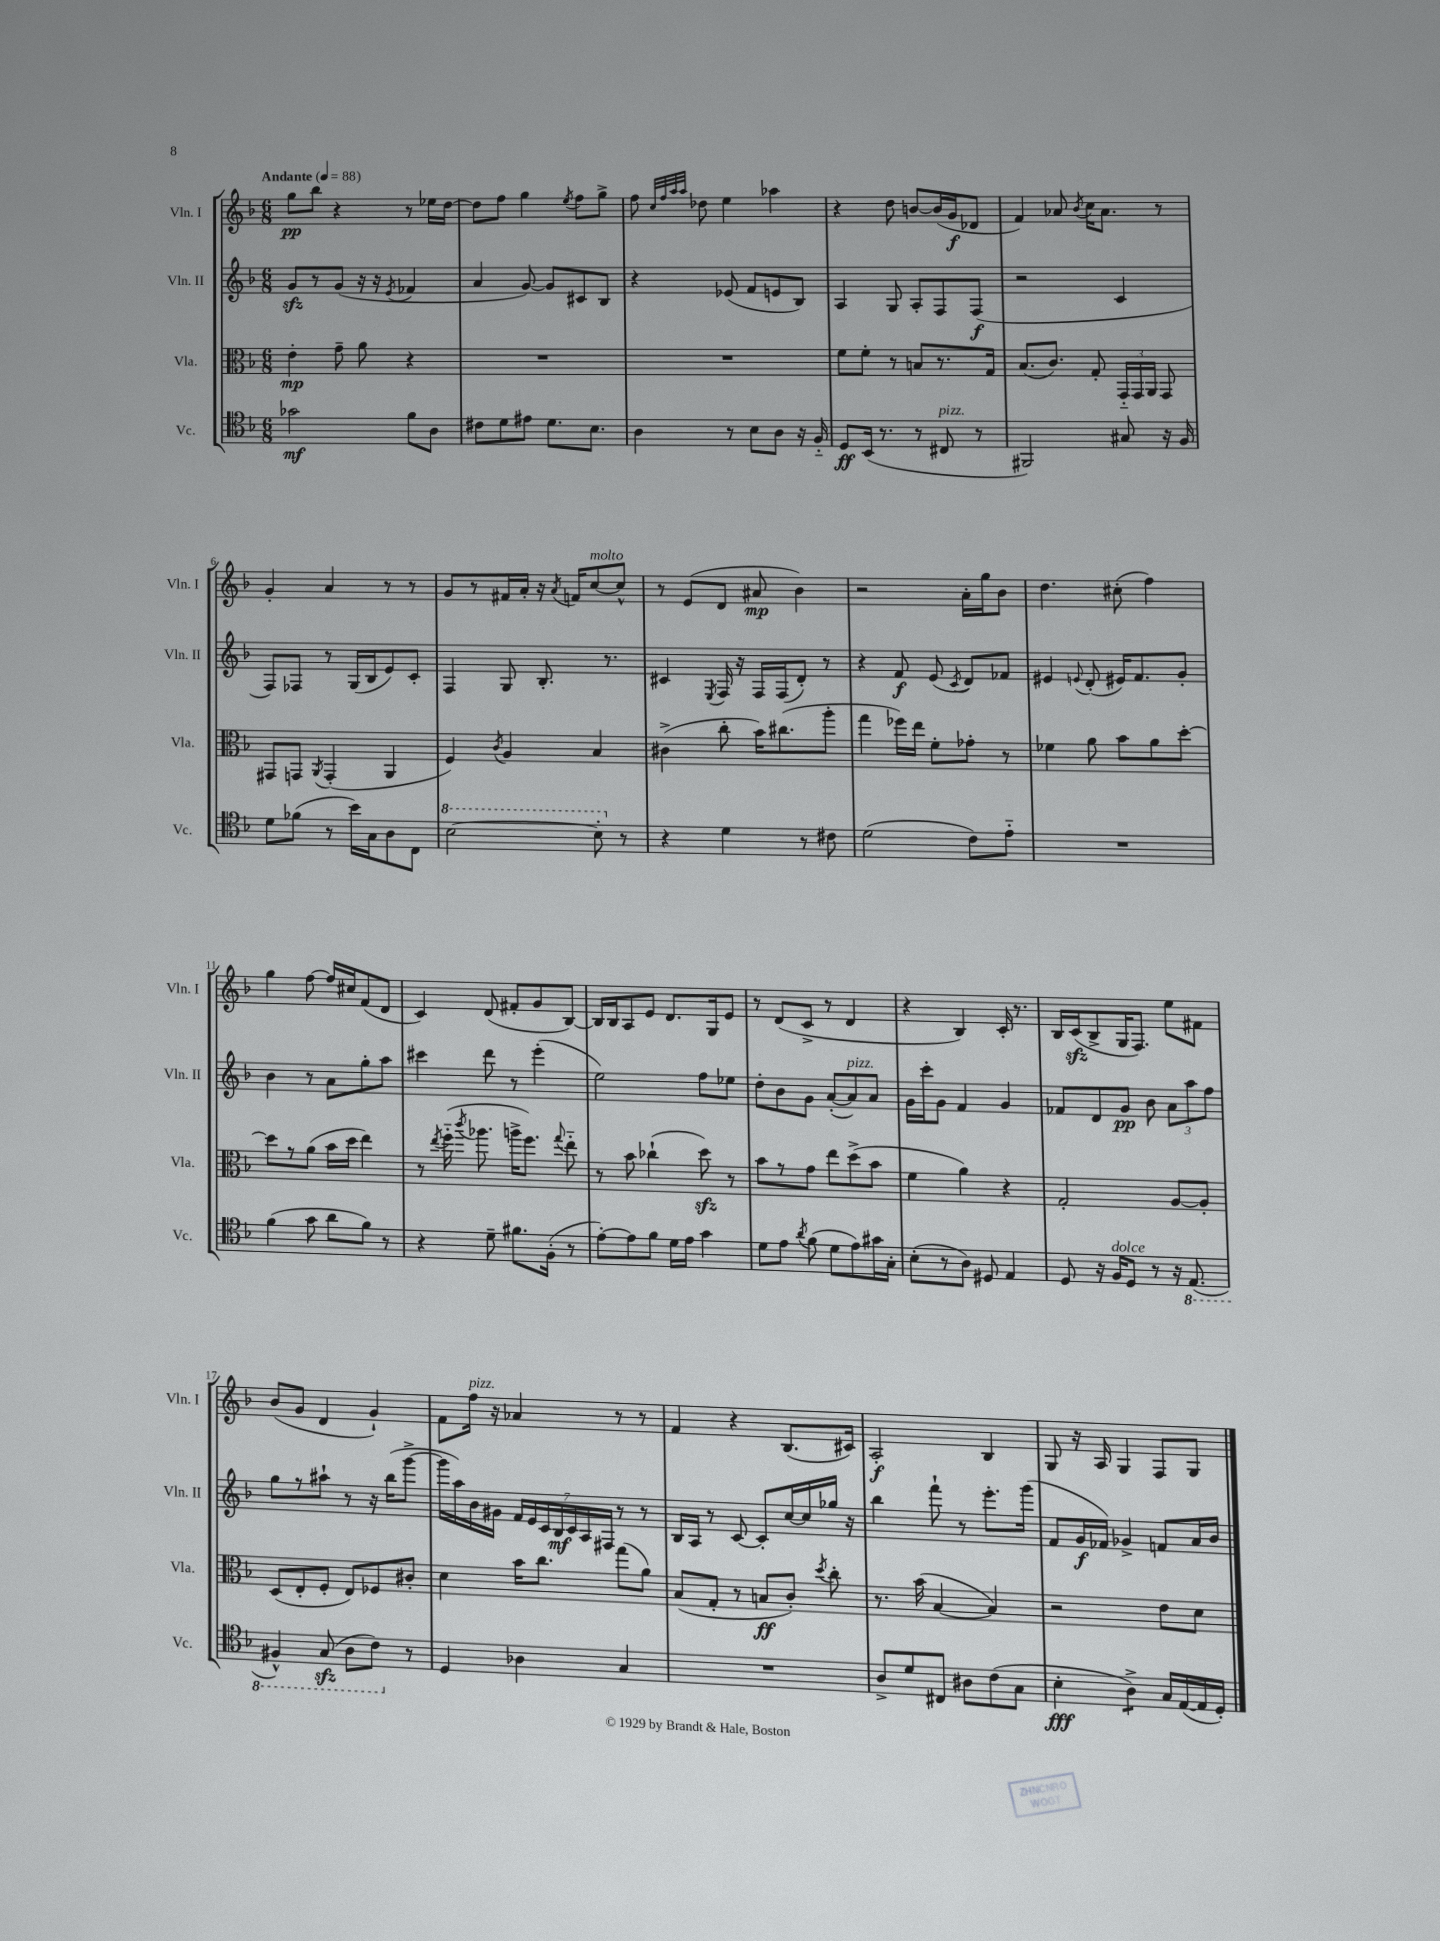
<<
\new StaffGroup <<
\new Staff = "s0" \with { instrumentName = "Vln. I" shortInstrumentName = "Vln. I" } {
    \clef treble \key f \major \numericTimeSignature \time 6/8 \tempo "Andante" 4 = 88
    \autoBeamOff g''8[\pp bes''8] r4 r8 ees''16[ d''16]~ |
    d''8[ f''8] g''4 \acciaccatura { e''8 } f''8[ g''8]-> |
    f''8 \grace { c''32[ f''32 a''32 a''32] } des''8 e''4 aes''4 |
    r4 d''8 b'8[~ b'16( g'16\f des'8] |
    f'4) aes'8 \acciaccatura { bes'8 } c''16[ aes'8.] r8 |
    g'4-. a'4 r8 r8 |
    g'8[ r8 fis'16 a'16]-. r16 \acciaccatura { a'8 } f'16[ c''8~^\markup { \italic "molto" } c''8]-^ |
    r8 e'8[( d'8] ais'8\mp bes'4) |
    r2 a'16[-. g''16 bes'8] |
    d''4. cis''8-.( f''4) |
    g''4 f''8~ f''16[ cis''16 f'8( d'8] |
    c'4) d'8( fis'8[-. g'8 bes8]~) |
    bes16[ bes16 a8 e'8] d'8.[ g16 e'8] |
    r8 d'8[( c'8]-> r8 d'4 |
    r4 bes4) c'16-. r8. |
    bes16[ c'16\sfz( bes8-> g16 f8.]) e''8[ fis'8] |
    bes'8[( g'8] d'4 g'4-!) |
    f'8[ f''16]^\markup { \italic "pizz." } r16 aes'4 r8 r8 |
    f'4 r4 bes8.[( cis'16]) |
    a2-.\f bes4 |
    g8 r16 a16 g4 f8[ g8] \bar "|." |
}
\new Staff = "s1" \with { instrumentName = "Vln. II" shortInstrumentName = "Vln. II" } {
    \clef treble \key f \major \numericTimeSignature \time 6/8
    \autoBeamOff g'8[\sfz r8 g'8]( r16 r16 \acciaccatura { e'8 } fes'4 |
    a'4 g'8~) g'8[ cis'8 bes8] |
    r4 ees'8( f'8[ e'8 bes8]) |
    a4 g8 a8[-. f8 f8]\f( |
    r2 c'4 |
    f8[) fes8] r8 g16[( bes16 e'8) c'8]-. |
    f4 g8 bes8.-. r8. |
    cis'4 \acciaccatura { e8 } f16 r16 f16[ f16( d'8]-.) r8 |
    r4 f'8\f e'8( \acciaccatura { c'8 } d'8[) fes'8] |
    eis'4 \appoggiatura { e'8 } d'8-.( eis'16[) f'8. g'8]-. |
    bes'4 r8 a'8[ g''8-. a''8] |
    cis'''4 d'''8 r8 e'''4-.( |
    e''2) f''8[ ees''8] |
    d''8[-. bes'8 g'8] a'8[~-.( a'8^\markup { \italic "pizz." }) a'8] |
    g'16[ c'''16-. g'8] f'4 g'4 |
    fes'8[ d'8 g'8]\pp bes'8 \tuplet 3/2 { a'8[ a''8 f''8] } |
    g''8[ r8 ais''8]-! r8 r16 bes''16[( g'''8]~-> |
    g'''16[ a''16) bes'16 gis'16] \tuplet 7/4 { f'16[ e'16 c'16 bes16\mf c'16 a16 fis16] } r8 r8 |
    bes16[ a16] r8 c'8~ c'8[-. c''16~ c''16 ges''16] r16 |
    bes''4 f'''8-! r8 e'''8.[-. g'''16]( |
    f'8[ g'16\f fes'16]) ges'4-> f'8[ a'16 bes'16] \bar "|." |
}
\new Staff = "s2" \with { instrumentName = "Vla." shortInstrumentName = "Vla." } {
    \clef alto \key f \major \numericTimeSignature \time 6/8
    \autoBeamOff e'4-.\mp g'8-- a'8 r4 |
    R2. |
    R2. |
    f'8[ f'8]-. r8 b8[ r8. g16] |
    bes8.[( c'8.]) g8-. \tuplet 3/2 { g,16[-_ g,16 a,16] } g,8 |
    gis,8[ g,8] \acciaccatura { a,8 } g,4-.( a,4 |
    f4) \acciaccatura { c'8 } a4 bes4 |
    cis'4->( c''8-. bes'16[) cis''8.( a''8]-. |
    g''4 fes''16[) e''16] f'8[-. ges'8]-. r8 |
    fes'4 a'8 bes'8[ a'8 d''8]~-. |
    d''8[ r8 a'8]( bes'16[ d''16] e''4) |
    r8 \acciaccatura { e''8 } f''16-_( \acciaccatura { c'''8 } aes''8. a''16[-> f''8.]) \appoggiatura { g''8 } e''8-_ |
    r8 bes'8 ces''4-!( d''8\sfz) r8 |
    bes'8[ r8 g'8] e''8[ d''8->( bes'8] |
    f'4 a'4) r4 |
    g2-. a8[~ a8]-. |
    d8[( e8-. f8]-. e8[) fes8 cis'8]-. |
    d'4 bes'16[ c''8.] g''8[( a'8]) |
    bes8[( g8]-. r8 b8[\ff c'8]-.) \acciaccatura { d''8 } c''8-. |
    r8. bes'16( bes4~ bes4) |
    r2 e'8[ d'8] \bar "|." |
}
\new Staff = "s3" \with { instrumentName = "Vc." shortInstrumentName = "Vc." } {
    \clef tenor \key f \major \numericTimeSignature \time 6/8
    \autoBeamOff ges'2\mf f'8[ a8] |
    cis'8[ d'8 eis'8] d'8.[ bes8.] |
    a4 r8 bes8[ a8] r16 f16-_ |
    d8[\ff bes,16]( r8. r8 cis8^\markup { \italic "pizz." } r8 |
    fis,2) gis8 r16 f16 |
    d'8[ fes'8]( r8 bes'16[) g16 a8 c8] |
    \ottava #1 bes'2~ bes'8-. \ottava #0 r8 |
    r4 d'4 r8 cis'8 |
    d'2( c'8[) e'8]-_ |
    R2. |
    f'4( g'8 a'8[ f'8]) r8 |
    r4 d'8-- fis'8.[ f16]-.( r8 |
    e'8[~-.) e'8 f'8] d'16[ e'16] g'4 |
    d'8[ e'8] \acciaccatura { a'8 } f'8( d'8[ e'8) gis'16 g16]-. |
    bes8[-.( r8 a8]) dis8 e4 |
    d8 r16 f16[^\markup { \italic "dolce" } d8] r8 r16 \ottava #-1 e,8.( |
    fis,4-^) g,8\sfz( a,8[ c8]) \ottava #0 r8 |
    d4 aes4 g4 |
    R2. |
    a8[-> d'8 cis8] ais8[ c'8( g8] |
    bes4-.\fff a4:8->) g16[ e16~( e16 d16]-.) \bar "|." |
}
>>
>>
